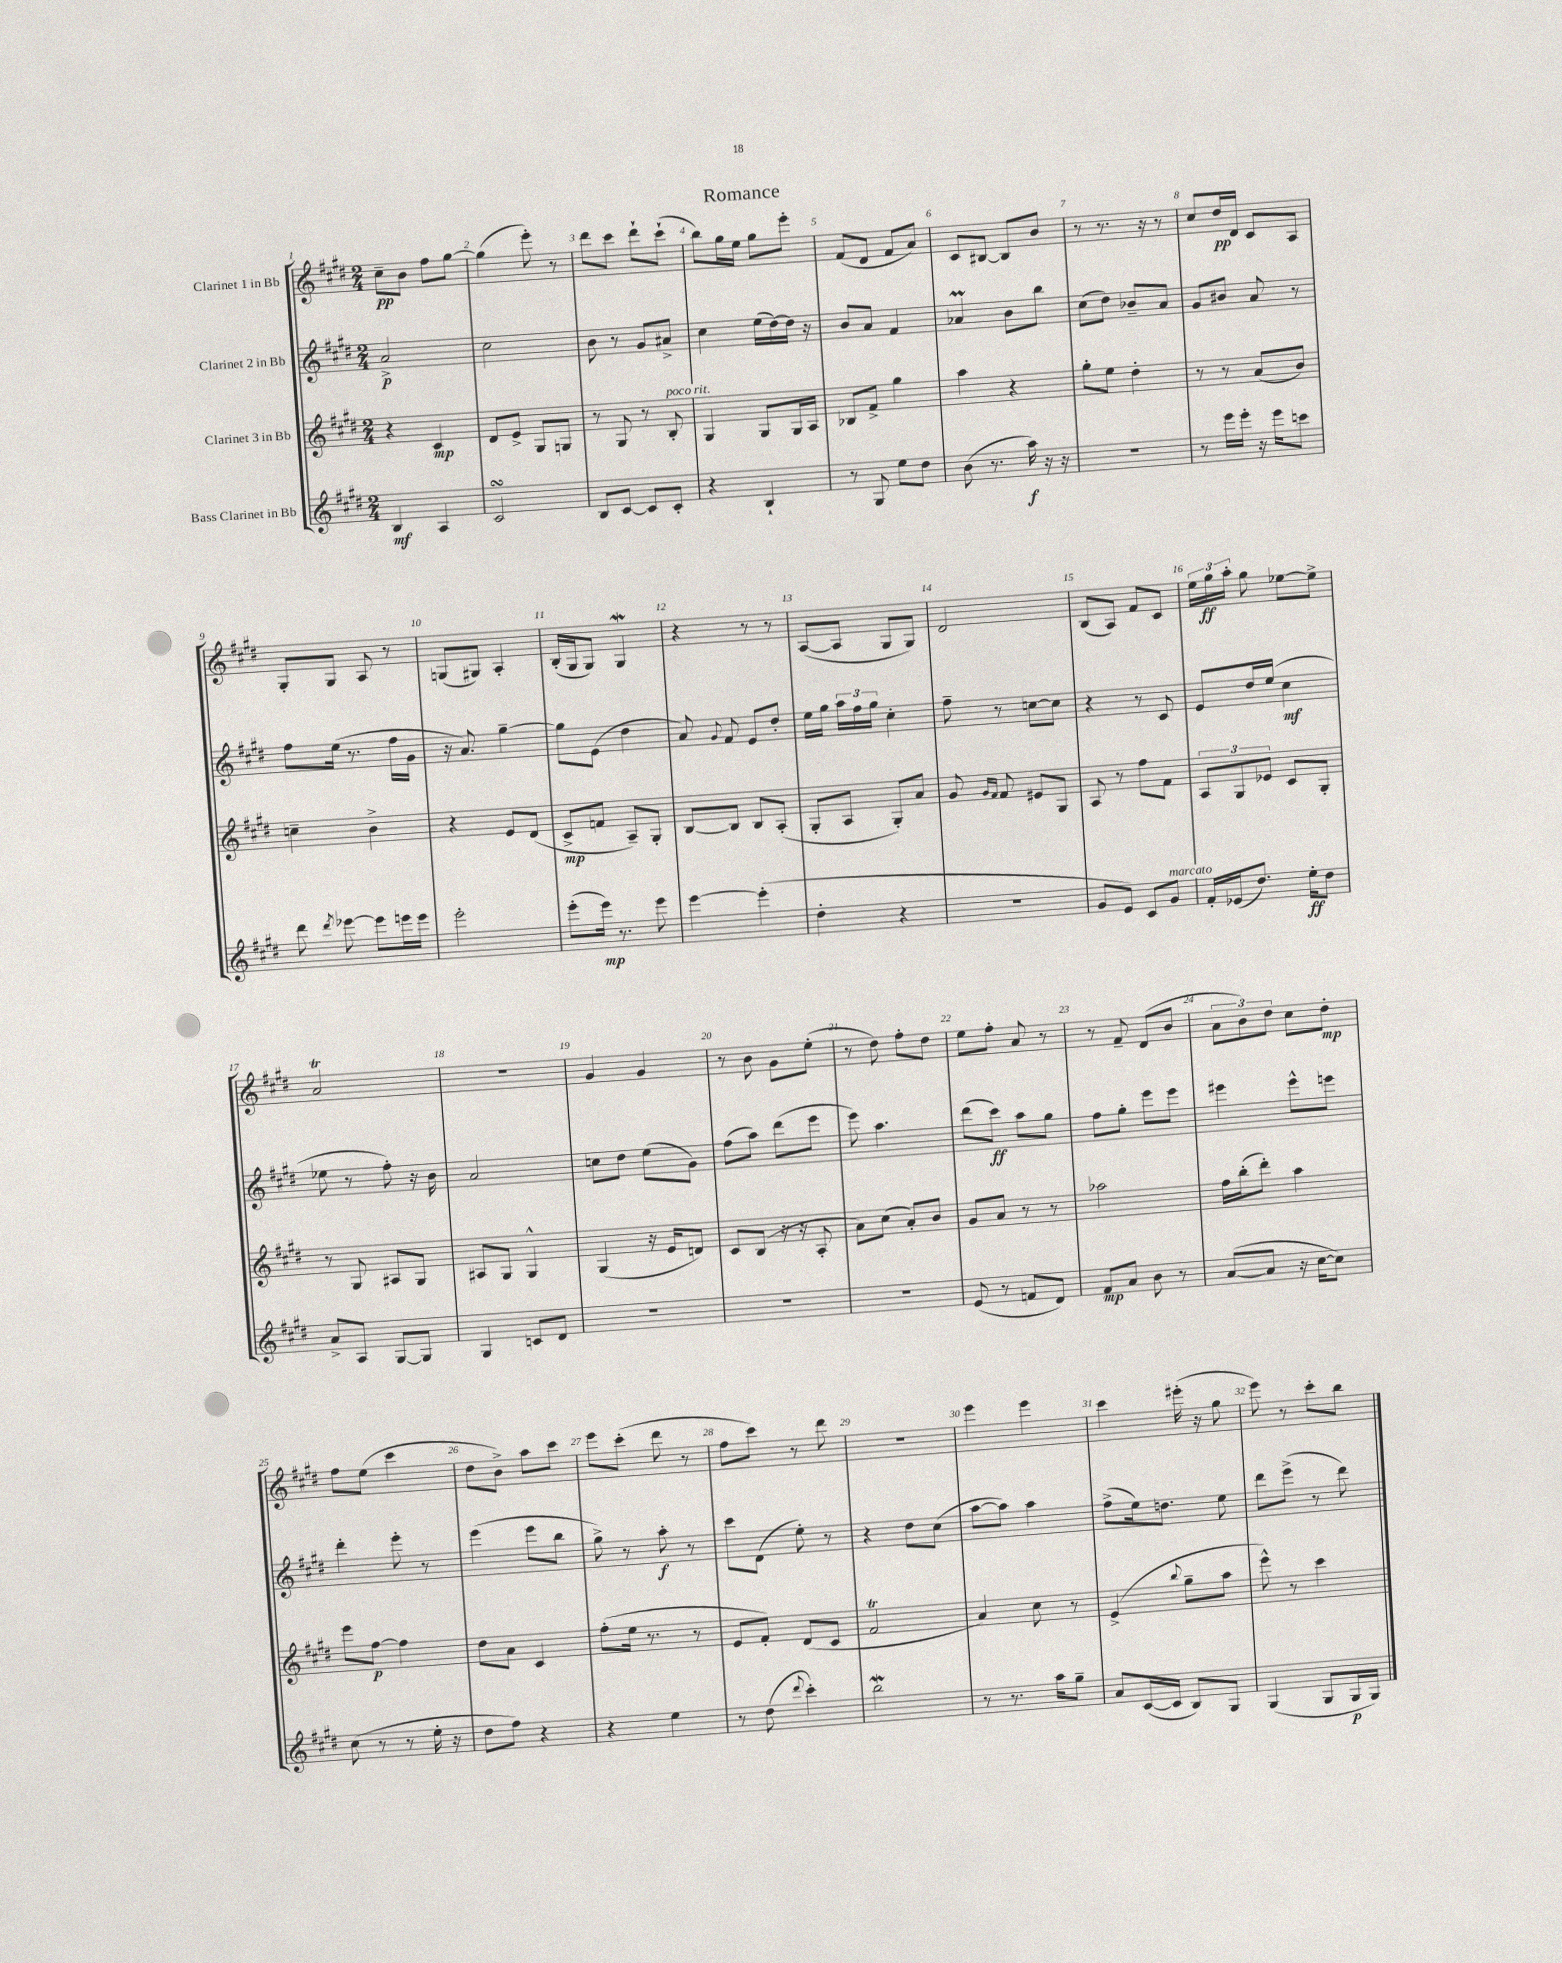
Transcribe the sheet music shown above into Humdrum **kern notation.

**kern	**kern	**kern	**kern
*staff4	*staff3	*staff2	*staff1
*clefG2	*clefG2	*clefG2	*clefG2
*k[f#c#g#d#]	*k[f#c#g#d#]	*k[f#c#g#d#]	*k[f#c#g#d#]
*M2/4	*M2/4	*M2/4	*M2/4
4B	4r	2a^	8cc#~
.	.	.	8b
4A	4c#	.	8ff#
.	.	.	[8gg#
=	=	=	=
2c#	8d#	2cc#	(4gg#]
.	8e^	.	.
.	8G#	.	8eee')
.	8G	.	8r
=	=	=	=
8B	8r	8b	8ddd#
[8c#	8G#	8r	8ccc#
8c#]	8r	8g#	8ddd#`
8c#'	8B'	8a#^	(8ccc#`
=	=	=	=
4r	4G#	4cc#	8bb)
.	.	.	16gg#
.	.	.	16ee
4B`	8G#	(16ee	8gg#
.	.	[16dd#)	.
.	16G#	16dd#]	8eee'
.	16A	16r	.
=	=	=	=
8r	8B-	8b	(8f#
8G#	8f#^	8a	8d#
8ee	4gg#	4f#	8f#
8dd#	.	.	8a)
=	=	=	=
(8b	4aa	4a-	8c#
8.r	.	.	[8B#
.	4r	8b	8B#]
16aa)	.	.	.
16r	.	8bb	8b
16r	.	.	.
=	=	=	=
2r	8gg#'	(8cc#	8r
.	8ee	8dd#)	8.r
.	4dd#'	8b-~	.
.	.	.	16r
.	.	8a	8r
=	=	=	=
8r	8r	8g#	8cc#
16eee	8r	8b#	16dd#
16eee'	.	.	16d#
16r	(8a	8a	8c#
16eee	.	.	.
8ccc	8b)	8r	8A
=	=	=	=
8ddd#	4cc~	8ff#	8G#'
8qddd#	.	.	.
[8eee-	.	(16ee	8G#
.	.	8.r	.
8eee-]	4b^	.	8A
16eee	.	16ff#	8r
16eee	.	16g#	.
=	=	=	=
2eee'	4r	16r	(8G
.	.	8.a)	.
.	.	.	8G#)
.	8e	[4gg#~	4A'
.	(8d#	.	.
=	=	=	=
(8eee'	8c#^	8gg#]	(16B'
.	.	.	16G#
16eee)	8f	(8e	8G#)
8.r	.	.	.
.	8A~)	4dd#	4G#
8eee	8G#'	.	.
=	=	=	=
[4eee	[8B	8a)	4r
.	.	8qqg#	.
.	8B]	8f#	.
(4eee']	8B	8e	8r
.	(8A'	8dd#'	8r
=	=	=	=
4dd#'	8G#'	16ee	([8A
.	.	16gg#	.
.	8A	24aa	8A]
.	.	24ff#	.
.	.	24gg#	.
4r	8G#')	4cc#'	8G#
.	8a	.	8G#)
=	=	=	=
2r	8g#	8ff#~	2d#
.	16qqg#	.	.
.	16qqf#	.	.
.	8f#	8r	.
.	8e#	[8cc	.
.	8G#	8cc]	.
=	=	=	=
8g#	8A	4r	(8B
8e)	8r	.	8A)
8c#	8ff#	8r	8f#
8g#	8f#	8c#	8c#
=	=	=	=
16f#'	12A	8e	24ee
.	.	.	24gg#
(16e-	.	.	.
.	12G#	.	24aa'
8.dd#)	.	16dd#	8gg#
.	12e-	.	.
.	.	(16ee	.
.	8c#	4cc#	[8ee-
16ee'	.	.	.
8dd#	8G#'	.	8ee-^]
=	=	=	=
8a^	8r	8ee-	2a
8A	8G#	8r	.
[8G#	8A#	8ff#')	.
8G#]	8G#	16r	.
.	.	16b	.
=	=	=	=
4G#	8A#	2a	2r
.	8G#	.	.
8c	4G#^^	.	.
8d#	.	.	.
=	=	=	=
2r	(4G#	8cc	4g#
.	.	8dd#	.
.	16r	(8ee	4g#
.	16e	.	.
.	8d)	8g#)	.
=	=	=	=
2r	8c#	(8ff#	8r
.	(8B	8aa)	8b
.	16r	(8ddd#	8g#
.	16r	.	.
.	8A'	8eee	(8ee'
=	=	=	=
2r	8a)	8eee)	8r
.	(8cc#	4.aa	8dd#)
.	8a')	.	8ff#'
.	8b	.	8dd#
=	=	=	=
(8e	8g#	(8ddd#	8ee
8r	8a	8ccc#)	8ff#'
8f	8r	8aa	8a
8d#)	8r	8gg#	8r
=	=	=	=
8f#	2aa-	8ff#	8r
8a	.	8gg#'	8f#~
8b	.	8eee	(8d#
8r	.	8eee	8b
=	=	=	=
([8a	16ff#	4eee#	12a
.	(16bb'	.	.
.	.	.	12b)
8a]	8ddd#')	.	.
.	.	.	12dd#
16r	4aa	8eee#^^	8cc#
[16cc#	.	.	.
8cc#])	.	8eee	8dd#'
=	=	=	=
(8cc#	8eee	4ddd#'	8ff#
8r	[8ff#	.	(8ee
8r	4ff#]	8eee'	4ccc#
16ee'	.	8r	.
16r	.	.	.
=	=	=	=
8dd#	8dd#	(4eee	8dd#
8ff#)	8a	.	8b^)
4r	4c#	8eee	8aa
.	.	8bb	8ccc#
=	=	=	=
4r	(8ff#'	8gg#^)	8eee
.	16ee	8r	(8ccc#'
.	8.r	.	.
4ee	.	8aa'	8ddd#
.	8r	8r	8r
=	=	=	=
8r	8e	8ccc#	8ff#
(8dd#	8f#')	(8d#	8ccc#)
8qqddd#	.	.	.
4ccc#')	(8d#	8ee')	8r
.	8c#	8r	8ddd#
=	=	=	=
2bb	2f#	4r	2r
.	.	8dd#	.
.	.	(8cc#	.
=	=	=	=
8r	4a)	[8aa	4eee
8.r	.	8aa])	.
.	8cc#	4aa	4eee
16aa	.	.	.
8gg#~	8r	.	.
=	=	=	=
8a	(4e^	(8ff#^	4ccc#
([16c#	.	16ee)	.
16c#]	.	8.dd	.
.	8qqbb	.	.
8B)	8gg#~	.	(16eee#'
.	.	.	16r
8G#	8aa	8ee	8gg#
=	=	=	=
(4G#	8eee^^)	8ddd#	8eee)
.	8r	(8eee^	8r
8G#	4ccc#	8r	8ccc#'
16G#	.	8ddd#)	8bb
16G#)	.	.	.
==	==	==	==
*-	*-	*-	*-
